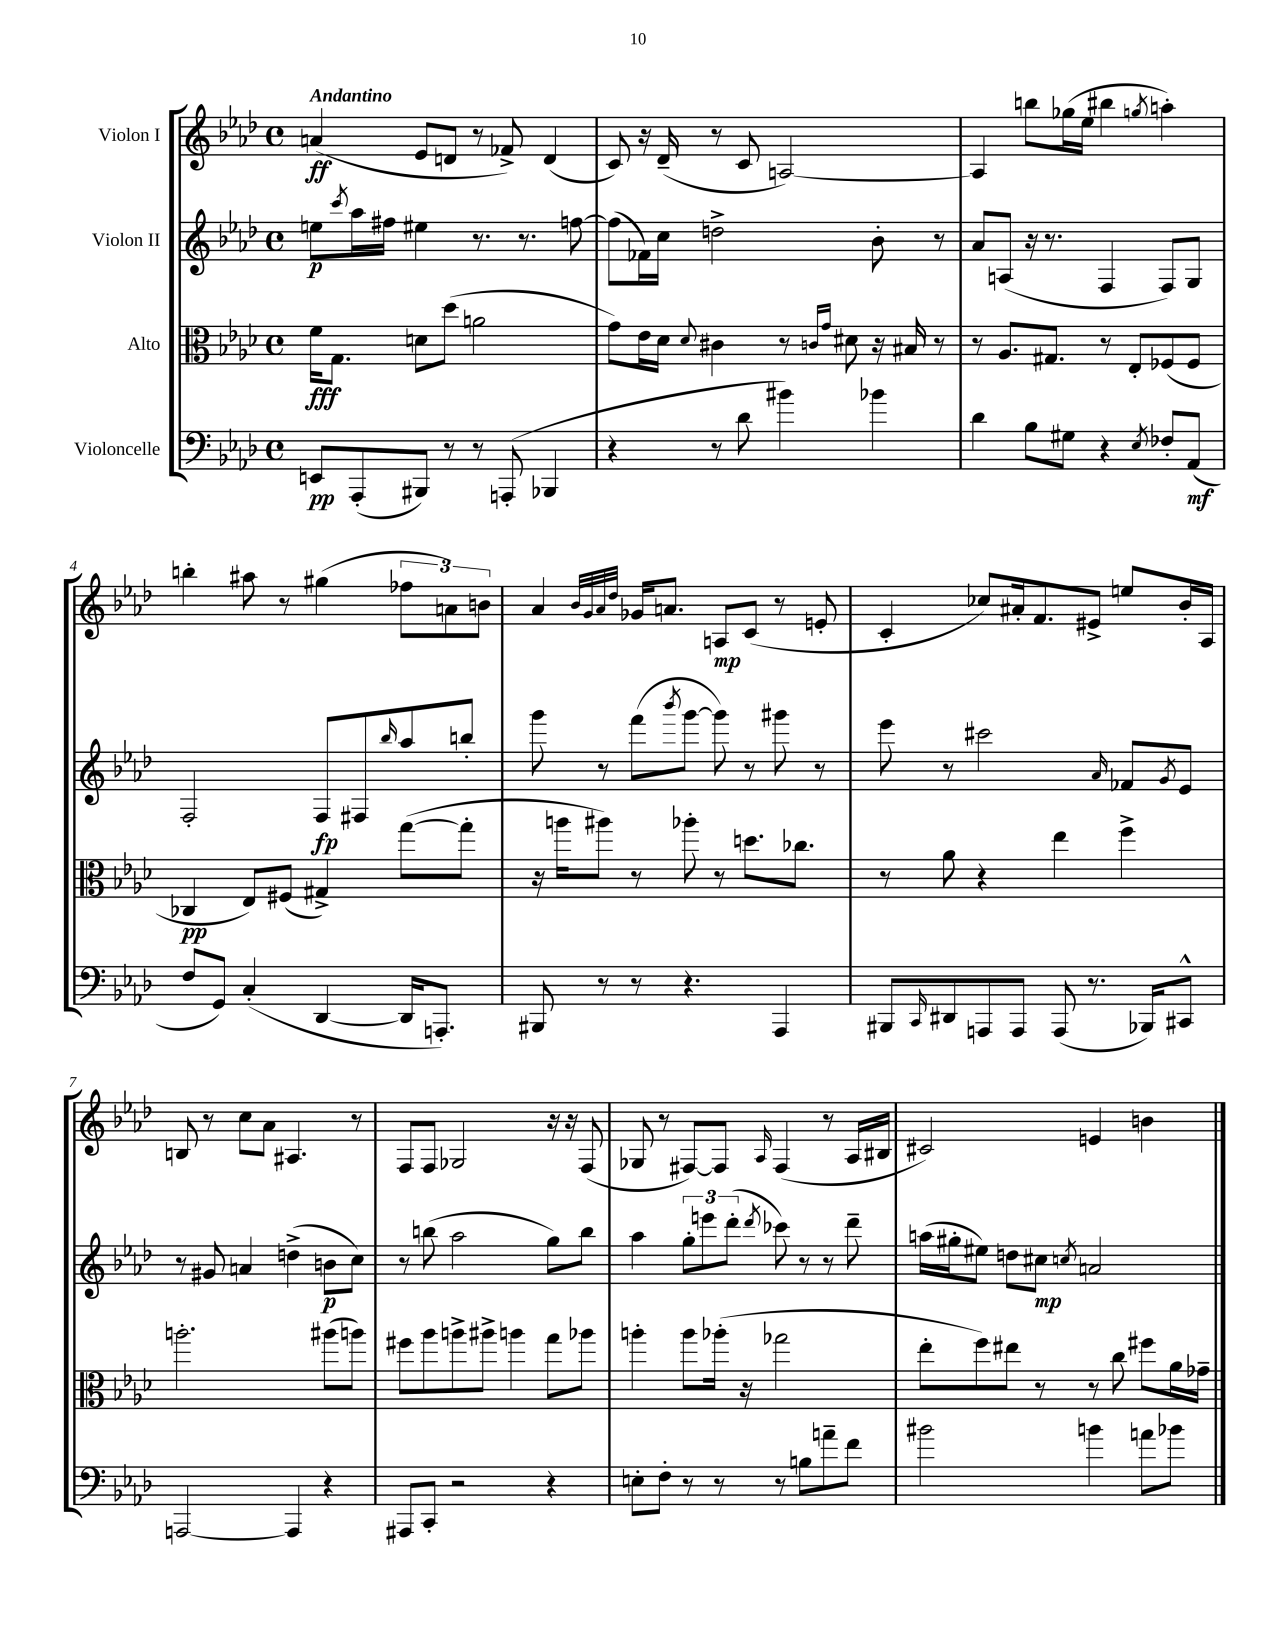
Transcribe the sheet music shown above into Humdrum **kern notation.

**kern	**kern	**kern	**kern
*staff4	*staff3	*staff2	*staff1
*clefF4	*clefC3	*clefG2	*clefG2
*k[b-e-a-d-]	*k[b-e-a-d-]	*k[b-e-a-d-]	*k[b-e-a-d-]
*M4/4	*M4/4	*M4/4	*M4/4
*met(c)	*met(c)	*met(c)	*met(c)
8EE	16f	8ee	(4a
.	8.G	.	.
.	.	8qccc	.
(8AAA-'	.	16aa-	.
.	.	16ff#	.
8BBB#)	8d	4ee#	8e-
8r	(8dd-	.	8d
8r	2a	8.r	8r
(8AAA'	.	.	8f-^)
.	.	8.r	.
4BBB-	.	.	(4d
.	.	[8ff	.
=	=	=	=
4r	8g)	(8ff]	8c)
.	16e-	16f-)	16r
.	16d-	16cc	(16d-~
.	8qqd-	.	.
8r	4c#	2dd^	8r
8d-	.	.	8c
4b#)	8r	.	[2A)
.	16qqc	.	.
.	16qqg	.	.
.	8d#	.	.
4b-	16r	8b-'	.
.	16B#	.	.
.	8r	8r	.
=	=	=	=
4d-	8r	8a-	4A]
.	8.A-	(8A	.
8B-	.	16r	8bb
.	8.G#	8.r	.
8G#	.	.	(16gg-
.	.	.	16ee-
4r	8r	4F	4bb#
.	8E-'	.	.
8qE-	.	.	8qgg
8F-'	(8F-	8F)	4aa')
(8AA-	8F-	8G	.
=	=	=	=
8F	4C-	2F'	4bb'
8GG)	.	.	.
(4C'	8E-)	.	8aa#
.	(8F#	.	8r
[4DD-	4G#^)	8F	(4gg#
.	.	8F#	.
.	.	16qqbb-	.
16DD-]	([8gg	8aa-	12ff-
8.AAA')	.	.	.
.	.	.	12a)
.	8gg']	8bb'	.
.	.	.	12b
=	=	=	=
8BBB#	16r	8ggg	4a-
.	16aa	.	.
8r	8aa#)	8r	.
.	.	.	32qqb-
.	.	.	32qqg
.	.	.	32qqa-
.	.	.	32qqdd-
8r	8r	(8fff	16g-
.	.	.	8.a
.	.	8qbbb-	.
4.r	8aa-'	[8ggg	.
.	8r	8ggg])	8A
.	8.dd	8r	(8c
4AAA-	.	8ggg#	8r
.	8.cc-	.	.
.	.	8r	8e'
=	=	=	=
8BBB#	8r	8eee-	4c'
16qqCC	.	.	.
8DD#	8a-	8r	.
8AAA	4r	2ccc#	8cc-)
8AAA	.	.	16a#'
.	.	.	8.f
(8AAA	4ee-	.	.
8.r	.	.	8e#^
.	.	16qqa-	.
.	4ff^	8f-	8ee
16BBB-)	.	.	.
.	.	8qg	.
8CC#^^	.	8e-	16b-'
.	.	.	16A-
=	=	=	=
[2AAA	2.aa'	8r	8B
.	.	8g#	8r
.	.	4a	8cc
.	.	.	8a-
4AAA]	.	(4dd^	4.A#
4r	(8aa#	8b	.
.	8aa)	8cc)	8r
=	=	=	=
8AAA#	8ff#	8r	8F
8CC'	8aa-	(8bb	8F
2r	8aa^	2aa-	2G-
.	8aa#^	.	.
.	4aa	.	.
4r	8gg	8gg)	16r
.	.	.	16r
.	8aa-	8bb	(8F
=	=	=	=
8E'	4aa'	4aa-	8G-
8F'	.	.	8r
8r	8aa	12gg'	[8F#)
.	.	12eee	.
8r	(16aa-'	.	8F#]
.	.	(12ddd-'	.
.	16r	.	.
.	.	8qddd-	16qqA-
8r	2gg-	8ccc-)	(4F#
8B	.	8r	.
8a~	.	8r	8r
8f	.	8ddd-~	16A-
.	.	.	16B#
=	=	=	=
2b#	8ee-'	(16aa	2c#)
.	.	16gg#'	.
.	8ff)	8ee#)	.
.	8ee#	8dd	.
.	8r	8cc#	.
.	.	8qcc	.
4b	8r	2a	4e
.	8cc	.	.
8a	8ff#	.	4b
8b-	16a-	.	.
.	16g-~	.	.
==	==	==	==
*-	*-	*-	*-
